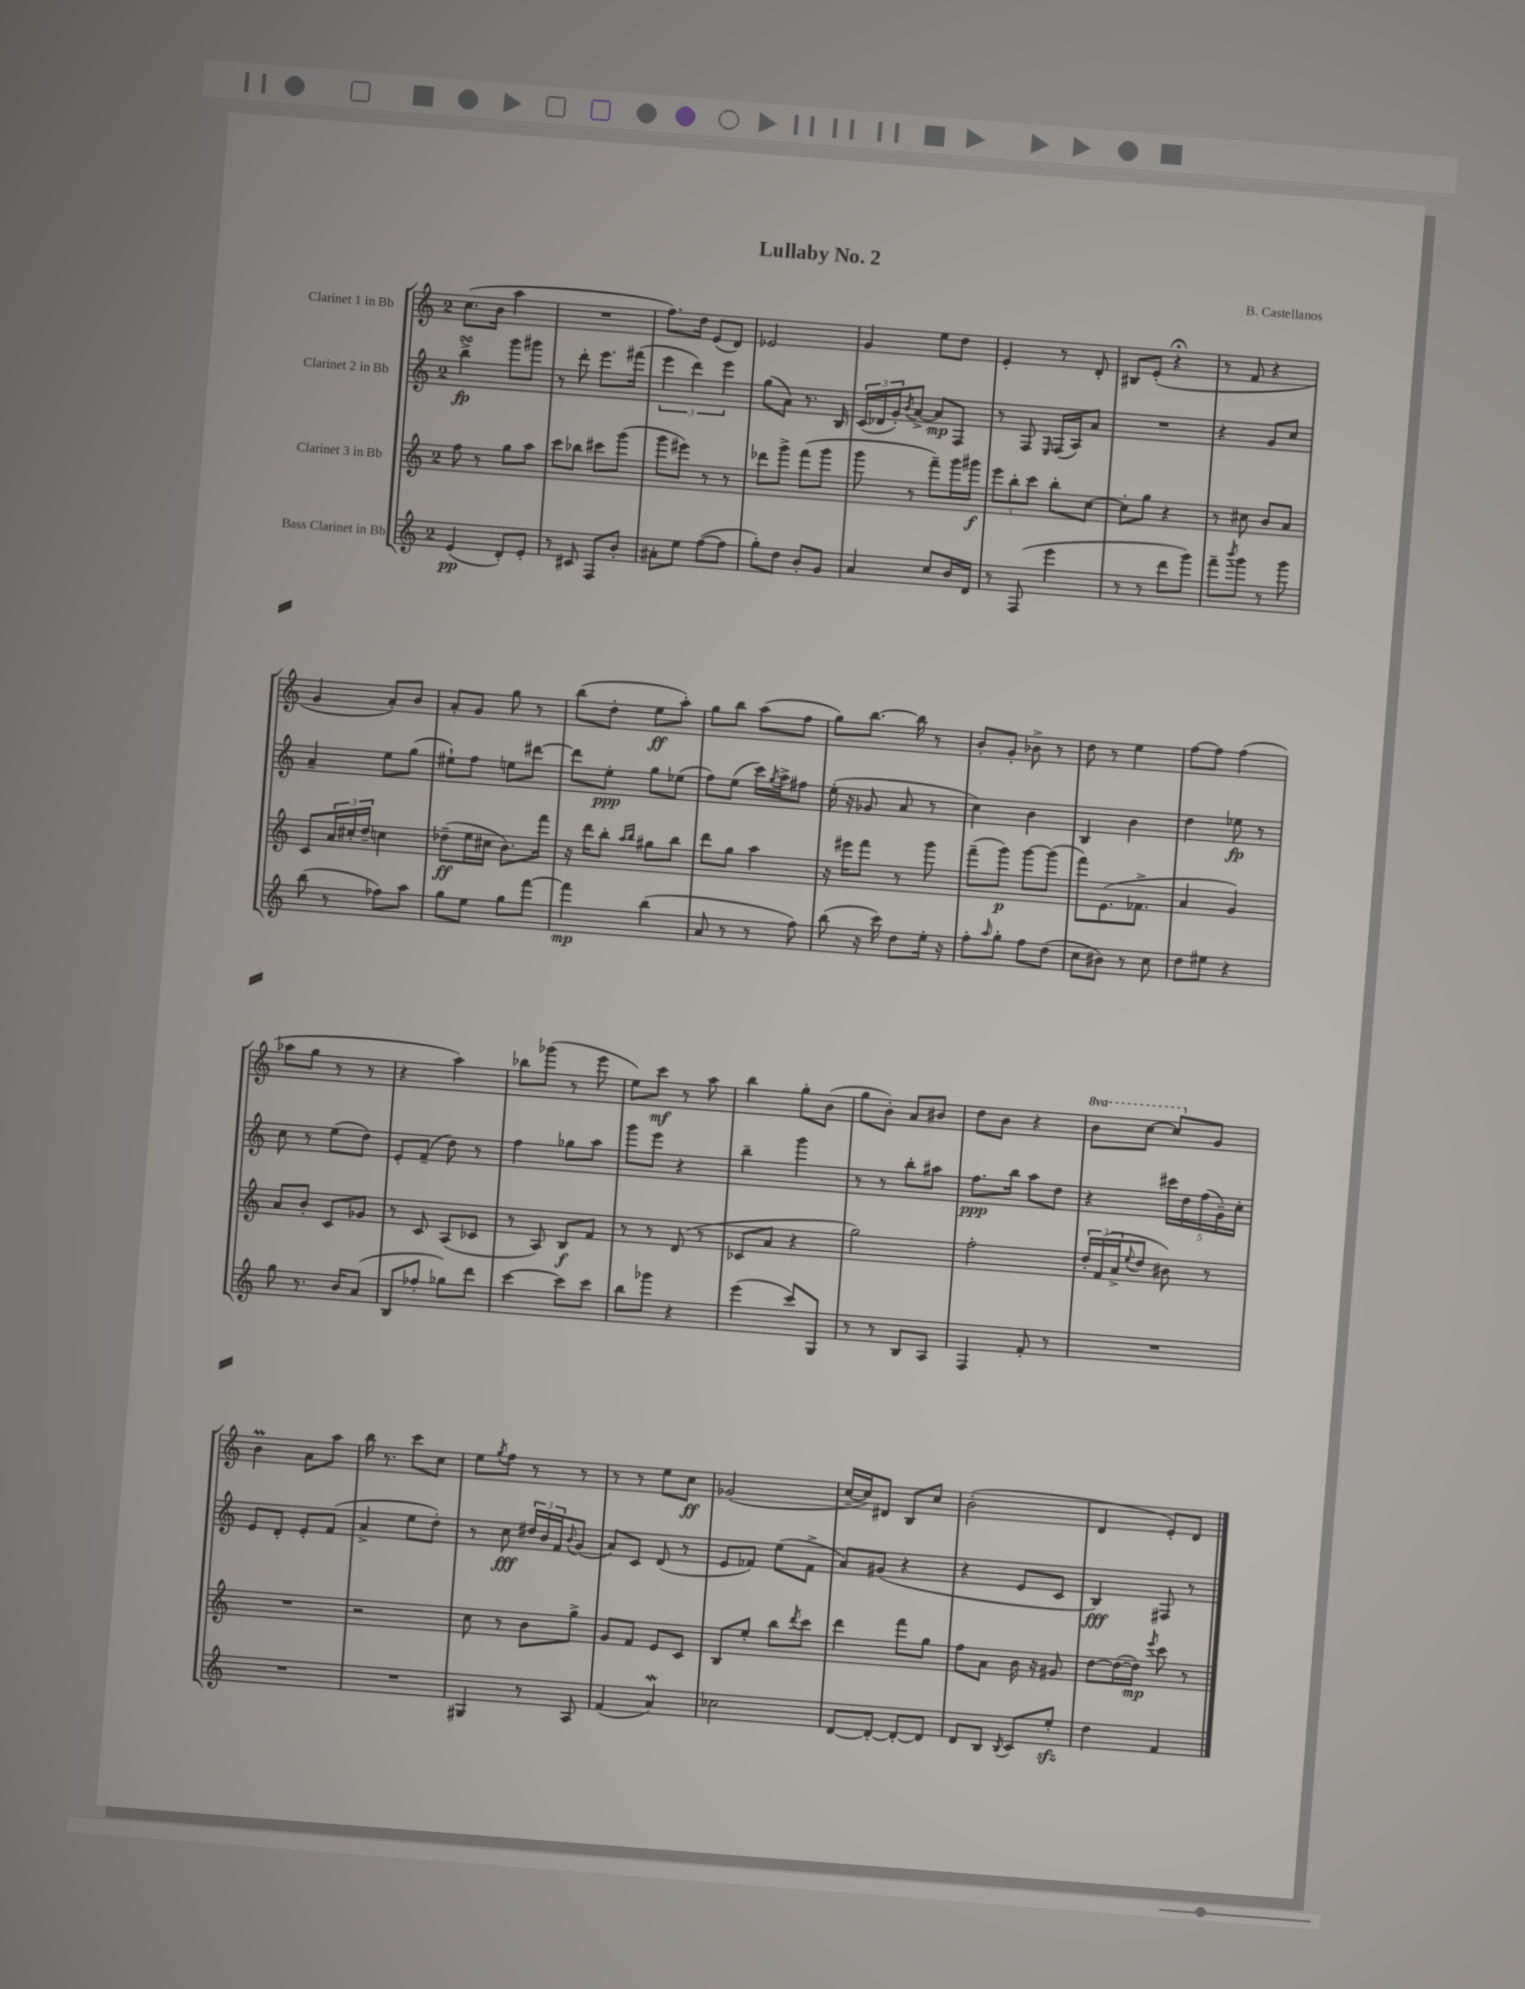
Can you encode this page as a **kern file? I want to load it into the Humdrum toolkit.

**kern	**kern	**kern	**kern
*staff4	*staff3	*staff2	*staff1
*clefG2	*clefG2	*clefG2	*clefG2
*k[]	*k[]	*k[]	*k[]
*M2/4	*M2/4	*M2/4	*M2/4
(4e	8ff	4bb^	(8.cc
.	8r	.	.
.	.	.	16b
8d')	8gg	8ggg	4aa
8e'	8aa	8ggg#	.
=	=	=	=
8r	8ccc	8r	2r
8c#	8bb-	8ddd'	.
8F	8ccc#	8.eee	.
8b'	(8ggg	.	.
.	.	(16fff#	.
=	=	=	=
8a#'	8ggg	6eee	8.ff)
8ee	8eee#)	.	.
.	.	6ddd)	.
.	.	.	16dd
([8ff	8r	.	(8e
.	.	6eee	.
8ff]	8r	.	8d)
=	=	=	=
8gg')	8ddd-	(8gg	2e-
8dd	8ggg^	8a)	.
8b'	(8fff	8.r	.
8g	8ggg	.	.
.	.	16B	.
=	=	=	=
4a	8ggg	(24c	4g
.	.	24d-	.
.	.	24g')	.
.	.	8qb	.
.	8r	[8a^	.
8cc	8fff~)	8a]	8ee
16b	16ggg	8F	8dd
16d	16ggg#	.	.
=	=	=	=
8r	12eee	8r	4e'
.	12bb'	.	.
(8F	.	8F	.
.	12ccc	.	.
.	.	16qqE	.
4eee	8bb'	(16F	8r
.	.	16A)	.
.	[8cc	8a	8d'
=	=	=	=
8r	8cc']	2r	8B#
8r	8gg	.	(8e'
8ddd	4r	.	4r;
8ggg)	.	.	.
=	=	=	=
8fff~	8r	4r	8r
8qbbb	.	.	.
8ggg	8cc#	.	8f
8r	8b	8g	4r
8ggg	8a	8cc	.
=	=	=	=
(8bb	8c	4a~	4g
8r	24a	.	.
.	24cc#'	.	.
.	24dd~	.	.
8ff-)	4cc	8ee	8a')
8aa	.	(8gg	8b
=	=	=	=
8gg	(8dd-~	8ee#`)	8a'
8ee	16ee	8ff	8g
.	16cc#	.	.
8gg	8.b)	8ee	8gg
[8fff	.	[8ddd#	8r
.	16fff	.	.
=	=	=	=
4fff]	16r	8ddd#]	(8bb
.	16ddd	.	.
.	8bb'	8ee'	8dd'
.	16qqaa	.	.
.	16qqbb	.	.
(4bb	8gg#	8gg	8ee
.	8bb	(8ee-	8aa')
=	=	=	=
8a	8ddd	8ff)	8gg
8r	8gg	(8ee	8bb
8r	4aa	16ccc)	(8aa
.	.	8qgg	.
.	.	16aa^	.
8ff)	.	8ff#	8ff
=	=	=	=
(8bb	16r	(16ee'	8gg)
.	16eee#	16r	.
16r	8fff	8g-	[8.bb
16ccc)	.	.	.
8dd	8r	8a	.
.	.	.	16bb]
16ee'	8ggg	8r	8r
16r	.	.	.
=	=	=	=
8ff'	(8fff~	4cc)	8b'
16qqaa	.	.	.
8gg'	8ggg)	.	8g'
8ff	[8ggg	4b	8b-^
(8dd	(8ggg]	.	8r
=	=	=	=
8cc	8fff)	4B	8dd
8b#)	(8.e	.	8r
8r	.	4b	4ee
.	8.f-^	.	.
8cc	.	.	.
=	=	=	=
8dd	4a	4dd	[8ff
8ee#	.	.	8ff]
4r	4g)	8ee-	(4ff
.	.	8r	.
=	=	=	=
8gg	8a	8cc	8aa-
8.r	8b'	8r	8gg
.	8c	(8ee	8r
16b	.	.	.
(8a	8g-	8dd)	8r
=	=	=	=
8B	8r	8e'	4r
8ff-'	8c	(8f~	.
8gg-)	(8A	8dd)	4aa)
8ddd	8c-	8r	.
=	=	=	=
[4ccc	8r	4ff	8bb-
.	8A)	.	(8ggg-
8ccc]	8B	8gg-	8r
8ccc	8f	8aa	8eee
=	=	=	=
8bb	8r	8ggg	8ee)
8ggg-	8r	8eee	8ccc
4r	(8d	4r	8r
.	8r	.	8aa
=	=	=	=
(4eee	8c-	4bb~	4bb
.	8a	.	.
8ccc)	4r	4ggg	8gg'
8G	.	.	(8b
=	=	=	=
8r	2gg)	8r	8gg
8r	.	8r	8b')
8B	.	8bb'	8a
8A	.	8aa#	8b#
=	=	=	=
4F	2ff'	8.ff	8dd
.	.	.	8b
.	.	16bb	.
8f'	.	8aa	4r
8r	.	8dd	.
=	=	=	=
2r	24dd'	4r	8bb
.	(24f	.	.
.	24a^	.	.
.	8qqee	.	.
.	8dd	.	[8ccc
.	8b#)	20ccc#	8ccc]
.	.	20dd	.
.	.	(20ff	.
.	8r	.	8g
.	.	20g~)	.
.	.	20cc'	.
=	=	=	=
2r	2r	8e	4b
.	.	8d'	.
.	.	8e'	8a
.	.	(8f	8aa
=	=	=	=
2r	2r	4a^	16bb
.	.	.	8.r
.	.	8ee	8ccc
.	.	8dd')	8cc
=	=	=	=
4G#	8cc	8r	8ee
.	.	.	8qgg
.	8r	8cc	8ff
8r	8b	24dd#	8r
.	.	24b	.
.	.	24f	.
.	.	8qqb	.
8A	8gg^	(8g	8r
=	=	=	=
(4f	8g	8a)	8r
.	8f	8c	8r
4a)	8e	(8d	8ee
.	8c	8r	8cc
=	=	=	=
2cc-	8B	8e	(2g-
.	8ee'	8f-)	.
.	8bb	(8ee	.
.	8qddd	.	.
.	8ccc	8f-^	.
=	=	=	=
[8d	4ddd	8a)	[16cc~
.	.	.	16cc])
8d'_	.	(8g#	8d#
8d'_	8fff	4r	8B
8d]	8gg	.	8cc
=	=	=	=
8d	8ff	4r	(2b'
8B	8a	.	.
8qB	.	.	.
8c	16b	8e	.
.	16r	.	.
8ee'	8g#	8c	.
=	=	=	=
4dd	[8dd	4B)	4d
.	(16dd_	.	.
.	16dd])	.	.
.	8qeee	.	.
4f	8ccc	8F#	8e')
.	8r	8r	8d
==	==	==	==
*-	*-	*-	*-
